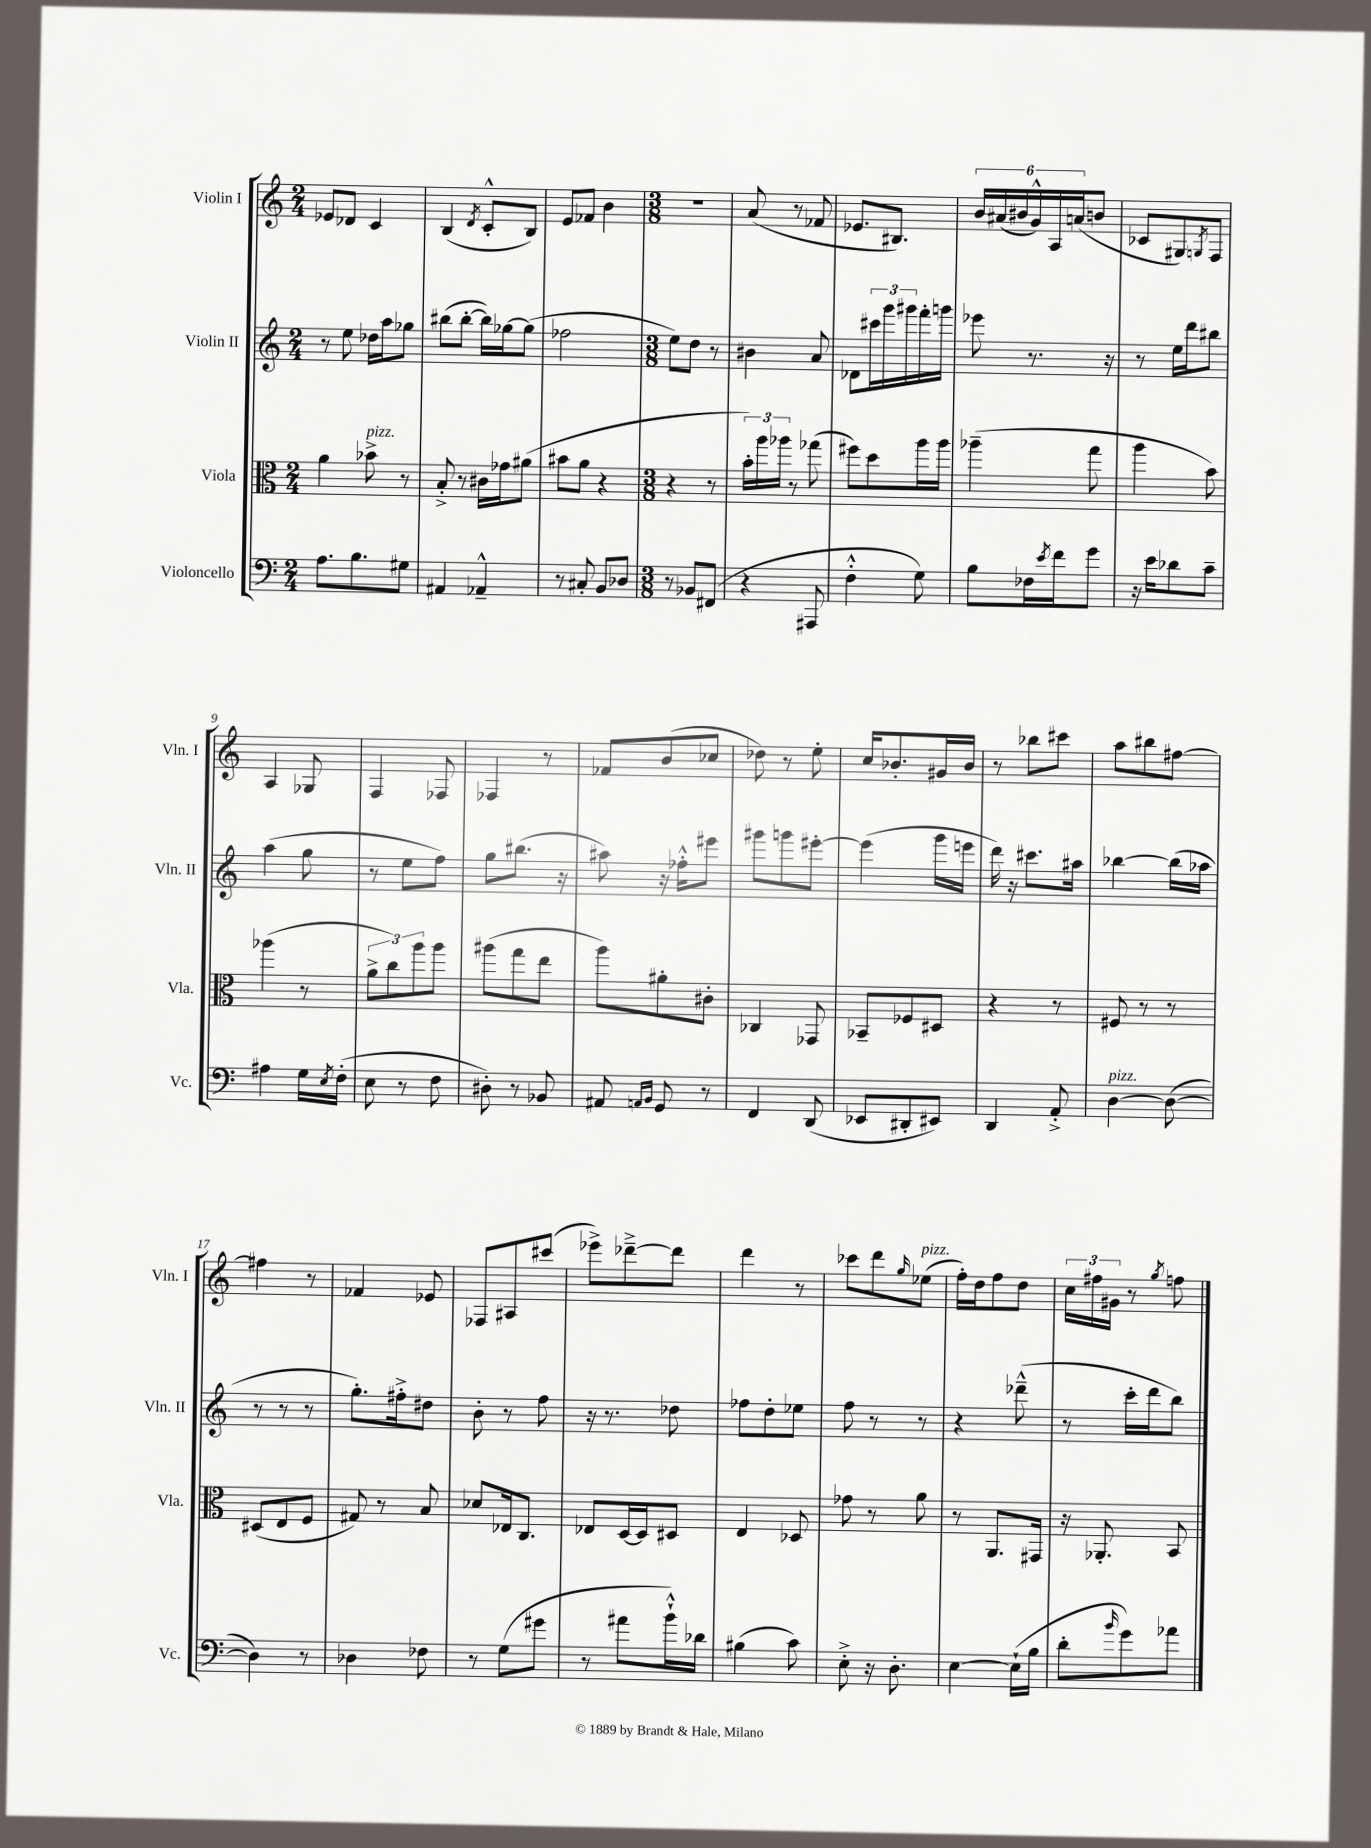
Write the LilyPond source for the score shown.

<<
\new StaffGroup <<
\new Staff = "s0" \with { instrumentName = "Violin I" shortInstrumentName = "Vln. I" } {
    \clef treble \key c \major \numericTimeSignature \time 2/4
    ees'8 des'8 c'4 |
    b4( \acciaccatura { d'8 } c'8-.-^ b8) |
    e'8 fes'8 b'4 |
    \numericTimeSignature \time 3/8 R4. |
    a'8( r8 fes'8 |
    ees'8. bis8.) |
    \tuplet 6/4 { b'16 ais'16( bis'16 g'16-^) a16 a'16( } b'8 |
    ces'8 gis8) \acciaccatura { g8 } f8 |
    a4 ges8 |
    f4 fes8 |
    fes4 r8 |
    fes'8 b'8( ces''8 |
    des''8) r8 e''8-. |
    c''16 bes'8.-. gis'16 bes'16 |
    r8 bes''8 cis'''8 |
    a''8 bis''8 fis''8~ |
    fis''4 r8 |
    fes'4 ees'8 |
    fes8 ais8 cis'''8( |
    ees'''8->) des'''8~---> des'''8 |
    d'''4 r8 |
    ces'''8 d'''8 \grace { g''16 } ees''8^\markup { \italic "pizz." }( |
    f''16-.) d''16 f''8 d''8 |
    \tuplet 3/2 { c''16 fis''16 gis'16 } r8 \acciaccatura { g''8 } f''8 \bar "|." |
}
\new Staff = "s1" \with { instrumentName = "Violin II" shortInstrumentName = "Vln. II" } {
    \clef treble \key c \major \numericTimeSignature \time 2/4
    r8 e''8 des''16 a''16 ges''8 |
    bis''8( bis''8~-. bis''16) ges''16~ ges''8( |
    fes''2 |
    \numericTimeSignature \time 3/8 e''8) d''8 r8 |
    bis'4 a'8 |
    des'8 \tuplet 3/2 { cis'''16 g'''16 gis'''16 } f'''16-. g'''16 |
    ees'''8 r8. r16 |
    r8 e''16 d'''16 bis''8 |
    a''4( g''8 |
    r8 e''8 f''8) |
    g''8 bis''8.( r16 |
    ais''8) r16 fes''16-.-^ eis'''8 |
    gis'''8 g'''8 eis'''8~-. |
    eis'''4( g'''16 e'''16 |
    d'''16) r16 cis'''8. ais''16 |
    bes''4~ bes''16( aes''16 |
    r8 r8 r8 |
    g''8.-.) fis''16-.-> dis''8 |
    b'8-. r8 f''8 |
    r16 r8. des''8 |
    fes''8 d''8-. ees''8 |
    f''8 r8 r8 |
    r4 des'''8---^( |
    r8 c'''16-. d'''16 b''8) \bar "|." |
}
\new Staff = "s2" \with { instrumentName = "Viola" shortInstrumentName = "Vla." } {
    \clef alto \key c \major \numericTimeSignature \time 2/4
    a'4 bes'8->^\markup { \italic "pizz." } r8 |
    b8-.-> r8 cis'16 ges'16 ais'8( |
    bis'8 a'8 r4 |
    \numericTimeSignature \time 3/8 r4 r8 |
    \tuplet 3/2 { b'16-.) a''16 aes''16 } r8 ges''8( |
    fis''8) d''8 a''16 a''16 |
    aes''4--( g''8 |
    a''4 b'8) |
    aes''4( r8 |
    \tuplet 3/2 { a'8-> c''8) a''8 } a''8 |
    ais''8( g''8 e''8 |
    a''8) ais'8-. cis'8-. |
    ces4 ges,8 |
    bes,8-- fes8 dis8 |
    r4 r8 |
    fis8 r8 r8 |
    dis8( e8 f8 |
    gis8) r8 b8 |
    des'8 ees16 c8. |
    ees8 d16~ d16 dis8 |
    e4 des8 |
    ges'8 r8 a'8 |
    r8 a,8. gis,16 |
    r16 aes,8.-. b,8 \bar "|." |
}
\new Staff = "s3" \with { instrumentName = "Violoncello" shortInstrumentName = "Vc." } {
    \clef bass \key c \major \numericTimeSignature \time 2/4
    a8. b8. gis8 |
    ais,4 aes,4---^ |
    r8 cis8-. b,8 des8 |
    \numericTimeSignature \time 3/8 r8 bes,8 fis,8( |
    r4 ais,,8 |
    f4-.-^ g8) |
    b8 fes16 \acciaccatura { e'8 } f'16 g'8 |
    r16 e'16 des'8 c'8-- |
    ais4 g16 \acciaccatura { e8 } f16-.( |
    e8 r8 f8 |
    dis8-.) r8 bes,8 |
    ais,8 \grace { a,16 b,16 } g,8 r8 |
    f,4 d,8( |
    ees,8 dis,8-. eis,8) |
    d,4 a,8-.-> |
    d4~^\markup { \italic "pizz." } d8~( |
    d4) r8 |
    des4 fes8 |
    r8 g8( gis'8 |
    r8 ais'8 b'16-!-^) des'16 |
    bis4( c'8) |
    e8-.-> r16 d8.-. |
    e4~ e16-!( b16 |
    d'8-. \grace { b'16 } g'8) aes'8 \bar "|." |
}
>>
>>
